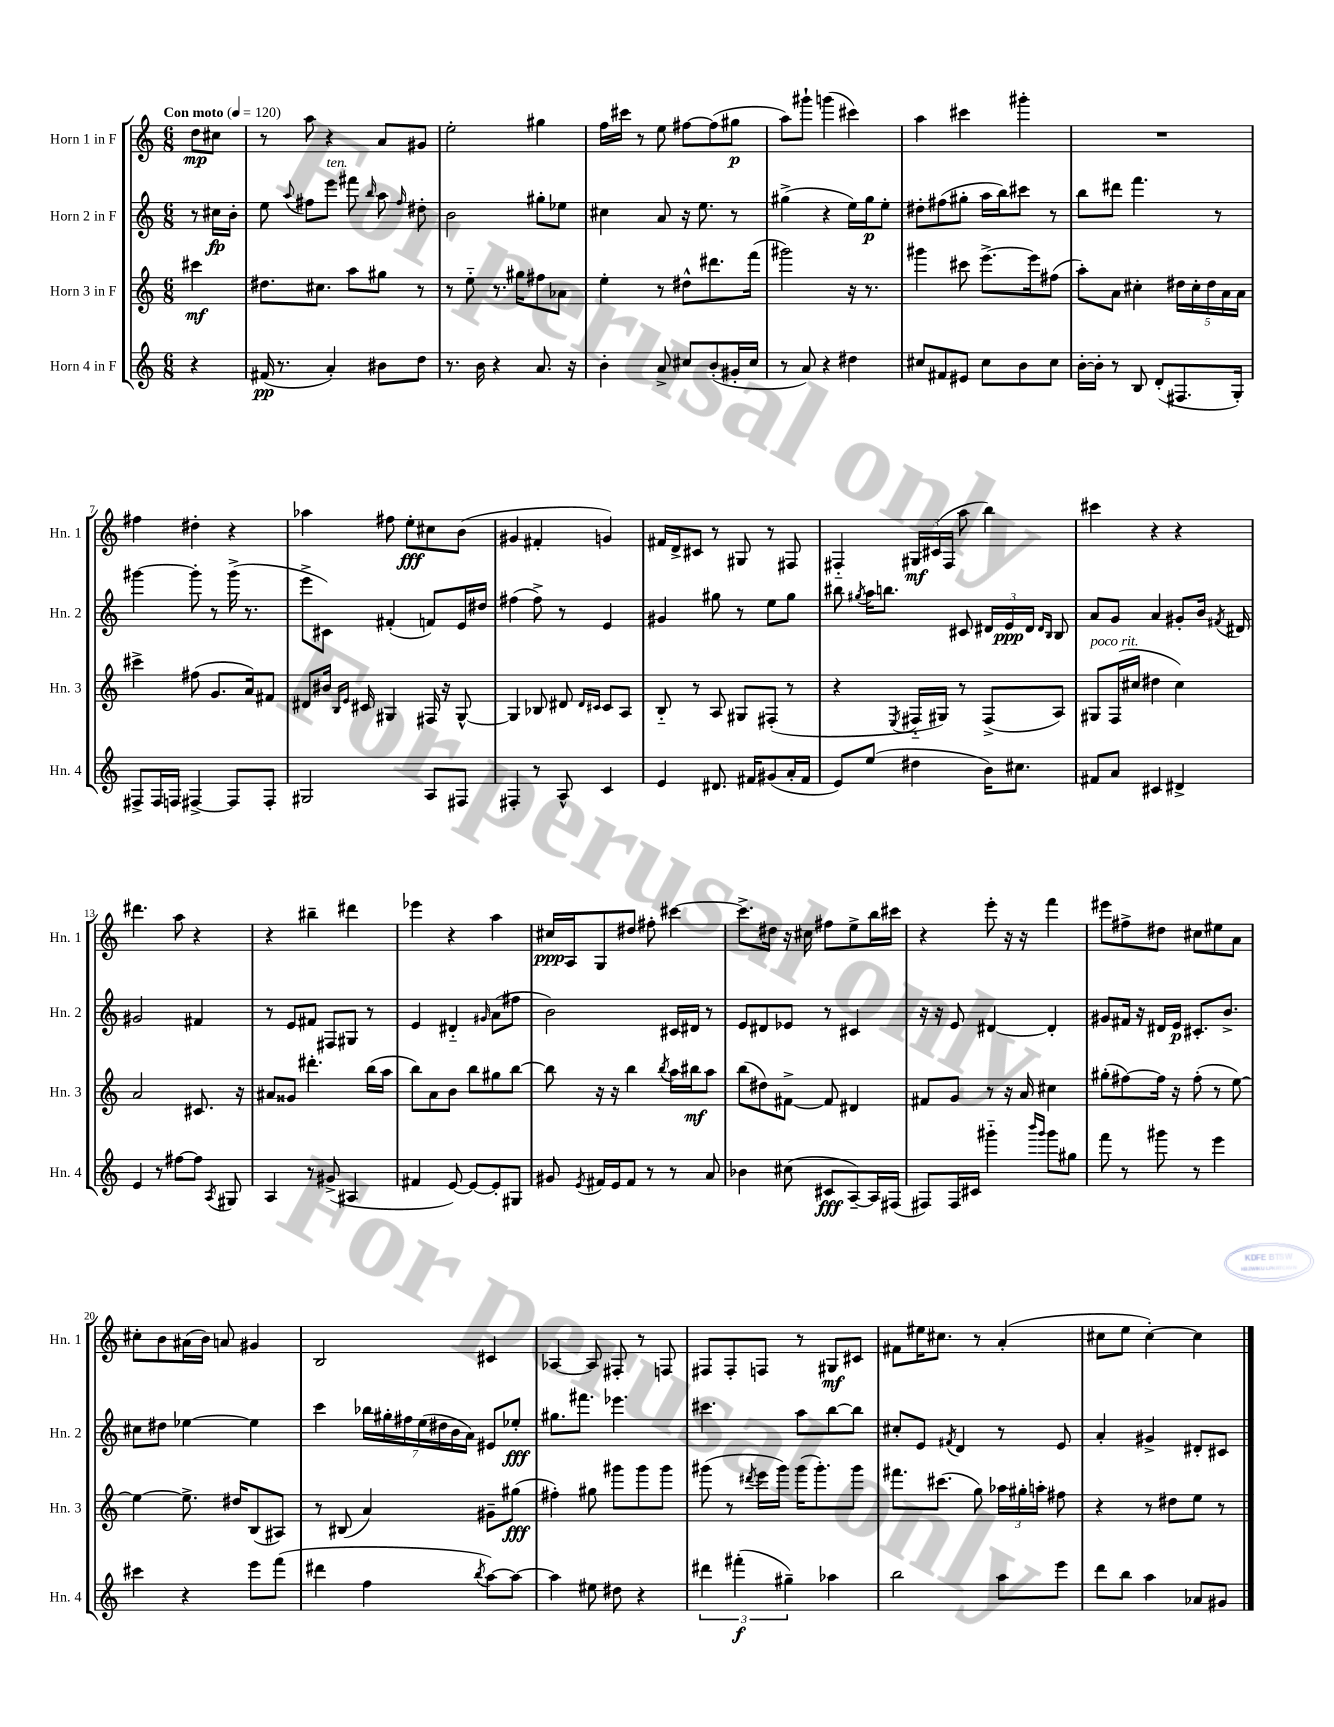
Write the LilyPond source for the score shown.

<<
\new StaffGroup <<
\new Staff = "s0" \with { instrumentName = "Horn 1 in F" shortInstrumentName = "Hn. 1" } {
    \clef treble \key c \major \numericTimeSignature \time 6/8 \partial 4 \tempo "Con moto" 4 = 120
    \autoBeamOff d''8[\mp cis''8] |
    r8 a''8 r4 a'8[ gis'8] |
    e''2-. gis''4 |
    f''16[ cis'''16] r8 e''8 fis''8[~ fis''8( gis''8]\p |
    a''8[) gis'''8]-! g'''4( cis'''4) |
    a''4 cis'''4 gis'''4-. |
    R2. |
    fis''4 dis''4-. r4 |
    aes''4 fis''8 e''8[-.\fff cis''8 b'8]( |
    gis'4 fis'4-. g'4) |
    fis'16[ d'16-> cis'8] r8 gis8 r8 fis8 |
    fis4-_ \tuplet 3/2 { gis16[\mf cis'16( fis16] } a''8 b''4) |
    cis'''4 r4 r4 |
    dis'''4. a''8 r4 |
    r4 bis''4-- dis'''4 |
    ees'''4 r4 a''4 |
    cis''16[\ppp a16 g8 dis''8] fis''8-. cis'''4~ |
    cis'''8.[-> dis''16] r16 cis''16 fis''8[ e''8-> b''16 cis'''16] |
    r4 e'''8-. r16 r16 f'''4 |
    eis'''8[ fis''8-> dis''8] cis''8[ eis''8 a'8] |
    cis''8[-. b'8 ais'16( b'16]) a'8 gis'4 |
    b2 cis'4 |
    aes4~ aes8 fis8-. r8 f8 |
    fis8[ fis8-. f8] r8 gis8[\mf cis'8] |
    fis'8[ eis''16 cis''8.] r8 a'4-.( |
    cis''8[ e''8] cis''4~-.) cis''4 \bar "|." |
}
\new Staff = "s1" \with { instrumentName = "Horn 2 in F" shortInstrumentName = "Hn. 2" } {
    \clef treble \key c \major \numericTimeSignature \time 6/8 \partial 4
    \autoBeamOff r8 cis''16[\fp b'16]-. |
    e''8 \appoggiatura { a''8 } fis''8[ e'''8]^\markup { \italic "ten." } fis'''8 \grace { b''16 } a''8 \grace { fis''16 } dis''8-. |
    b'2 gis''8[-. ees''8] |
    cis''4 a'8 r16 e''8. r8 |
    gis''4->( r4 e''16[) gis''16\p e''8]-. |
    dis''8[-. fis''8( gis''8]-. a''16[ b''16) cis'''8] r8 |
    b''8[ dis'''8] f'''4. r8 |
    gis'''4~ gis'''8-. r8 gis'''16->( r8. |
    e'''8[-> cis'8]) fis'4-.( f'8[) e'16 dis''16] |
    fis''4( fis''8->) r8 e'4 |
    gis'4 gis''8 r8 e''8[ gis''8] |
    bis''8 \acciaccatura { gis''8 } a''16[ b''8.] cis'8 \tuplet 3/2 { dis'16[ e'16\ppp dis'16] } \grace { dis'16[ b16] } b8 |
    a'8[ g'8] a'4 gis'8[-. b'16] \acciaccatura { fis'8 } dis'16 |
    gis'2 fis'4 |
    r8 e'8[ fis'8] fis8[ gis8] r8 |
    e'4 dis'4-_ \grace { gis'16 } a'8[( fis''8] |
    b'2) cis'16[ dis'16] r8 |
    e'8[ dis'8 ees'8] r8 cis'4 |
    r16 r16 e'8 dis'4~ dis'4-. |
    gis'8[ fis'16] r16 dis'16[ e'16]\p cis'8.[-. b'8.]-> |
    cis''8[ dis''8] ees''4~ ees''4 |
    c'''4 \tuplet 7/4 { bes''16[ gis''16-. fis''16 e''16( dis''16 b'16 a'16]) } eis'8[ ees''8]-.\fff |
    gis''8.[ fis'''8.] ees'''4. |
    cis'''4. a''8[ b''8~ b''8] |
    cis''8[-. e'8] \acciaccatura { fis'8 } d'4 r8 e'8 |
    a'4-. gis'4-> dis'8[-. cis'8] \bar "|." |
}
\new Staff = "s2" \with { instrumentName = "Horn 3 in F" shortInstrumentName = "Hn. 3" } {
    \clef treble \key c \major \numericTimeSignature \time 6/8 \partial 4
    \autoBeamOff cis'''4\mf |
    dis''8.[ cis''8.] a''8[ gis''8] r8 |
    r8 e''8-_ r8. gis''16[ fis''8 aes'8] |
    e''4-. r8 dis''8[-^ dis'''8. f'''16]( |
    gis'''2) r16 r8. |
    gis'''4 cis'''8 e'''8.[~-> e'''16 fis''8]( |
    a''8[-.) a'8] cis''4-. \tuplet 5/4 { dis''16[ cis''16-. dis''16 a'16 a'16] } |
    cis'''4-> fis''8( g'8.[ a'16) fis'8] |
    dis'8[ bis'16] \grace { b16[ e'16] } cis'16 gis4 fis16 r16 gis8~-^ |
    gis4 bes8 dis'8 \grace { dis'16[ cis'16] } cis'8[ a8] |
    b8-_ r8 a8 gis8[ fis8]-.( r8 |
    r4 \acciaccatura { e8 } fis16[-_ gis16]) r8 fis8[->( a8]) |
    gis8[^\markup { \italic "poco rit." } f16( cis''16] dis''4 cis''4) |
    a'2 cis'8. r16 |
    ais'8[ gisis'8] dis'''4.-. b''16[( a''16] |
    b''8[) a'8 b'8] b''8[ gis''8 b''8]~ |
    b''8 r16 r16 b''4 \acciaccatura { b''8 } a''16[ bis''16\mf a''8] |
    b''8[( dis''8) fis'8]~-> fis'8 dis'4 |
    fis'8[ g'8] r8 r16 a'16 cis''4 |
    gis''8[-.( fis''8~) fis''16] r16 fis''8-.( r8 e''8~) |
    e''4~ e''8.-> dis''16[ b8( ais8]) |
    r8 bis8( a'4) gis'8[-- gis''8]\fff( |
    fis''4-.) gis''8 gis'''8[ gis'''8 gis'''8] |
    gis'''8( r8 \acciaccatura { dis'''8 } e'''16[ gis'''16]) gis'''16[( gis'''8.-.) gis'''8] |
    fis'''8.[ cis'''8.]( g''8) \tuplet 3/2 { aes''16[ gis''16-. a''16]-. } fis''8 |
    r4 r8 dis''8[ e''8] r8 \bar "|." |
}
\new Staff = "s3" \with { instrumentName = "Horn 4 in F" shortInstrumentName = "Hn. 4" } {
    \clef treble \key c \major \numericTimeSignature \time 6/8 \partial 4
    \autoBeamOff r4 |
    fis'16\pp( r8. a'4-.) bis'8[ d''8] |
    r8. b'16 r4 a'8. r16 |
    b'4-. a'8-> cis''8[ b'8-.( gis'16-. cis''16] |
    r8 a'8) r4 dis''4 |
    cis''8[ fis'8 eis'8] cis''8[ b'8 cis''8] |
    b'16[~-. b'16]-. r8 b8 d'8[-.( fis8. g16]-.) |
    fis8[-> fis16 f16] fis4~-> fis8[ fis8]-. |
    gis2 a8[ fis8] |
    fis4-. r8 a8-^ c'4 |
    e'4 dis'8. fis'16[ gis'8( a'16-. fis'16] |
    e'8[) e''8]( dis''4 b'16[) cis''8.] |
    fis'8[ a'8] cis'4 dis'4-> |
    e'4 r8 fis''8[~ fis''8] \acciaccatura { a8 } gis8 |
    a4 r8 gis'8->( ais4 |
    fis'4 e'8~) e'8[~ e'8-. gis8] |
    gis'8 \acciaccatura { e'8 } fis'16[ e'16 fis'8] r8 r8 a'8 |
    bes'4 cis''8( cis'8[\fff a8~--) a16 fis16]( |
    fis8[) fis16 cis'16] gis'''4-_ \grace { b'''16[ gis'''16] } gis'''8[ gis''8] |
    f'''8 r8 gis'''8 r8 e'''4 |
    cis'''4 r4 e'''8[ f'''8]( |
    dis'''4 f''4 \acciaccatura { b''8 } a''8[~) a''8]~ |
    a''4 eis''8 dis''8 r4 |
    \tuplet 3/2 { dis'''4 fis'''4-.\f( gis''4--) } aes''4 |
    b''2 a''8[ e'''8] |
    d'''8[ b''8] a''4 aes'8[ gis'8] \bar "|." |
}
>>
>>
